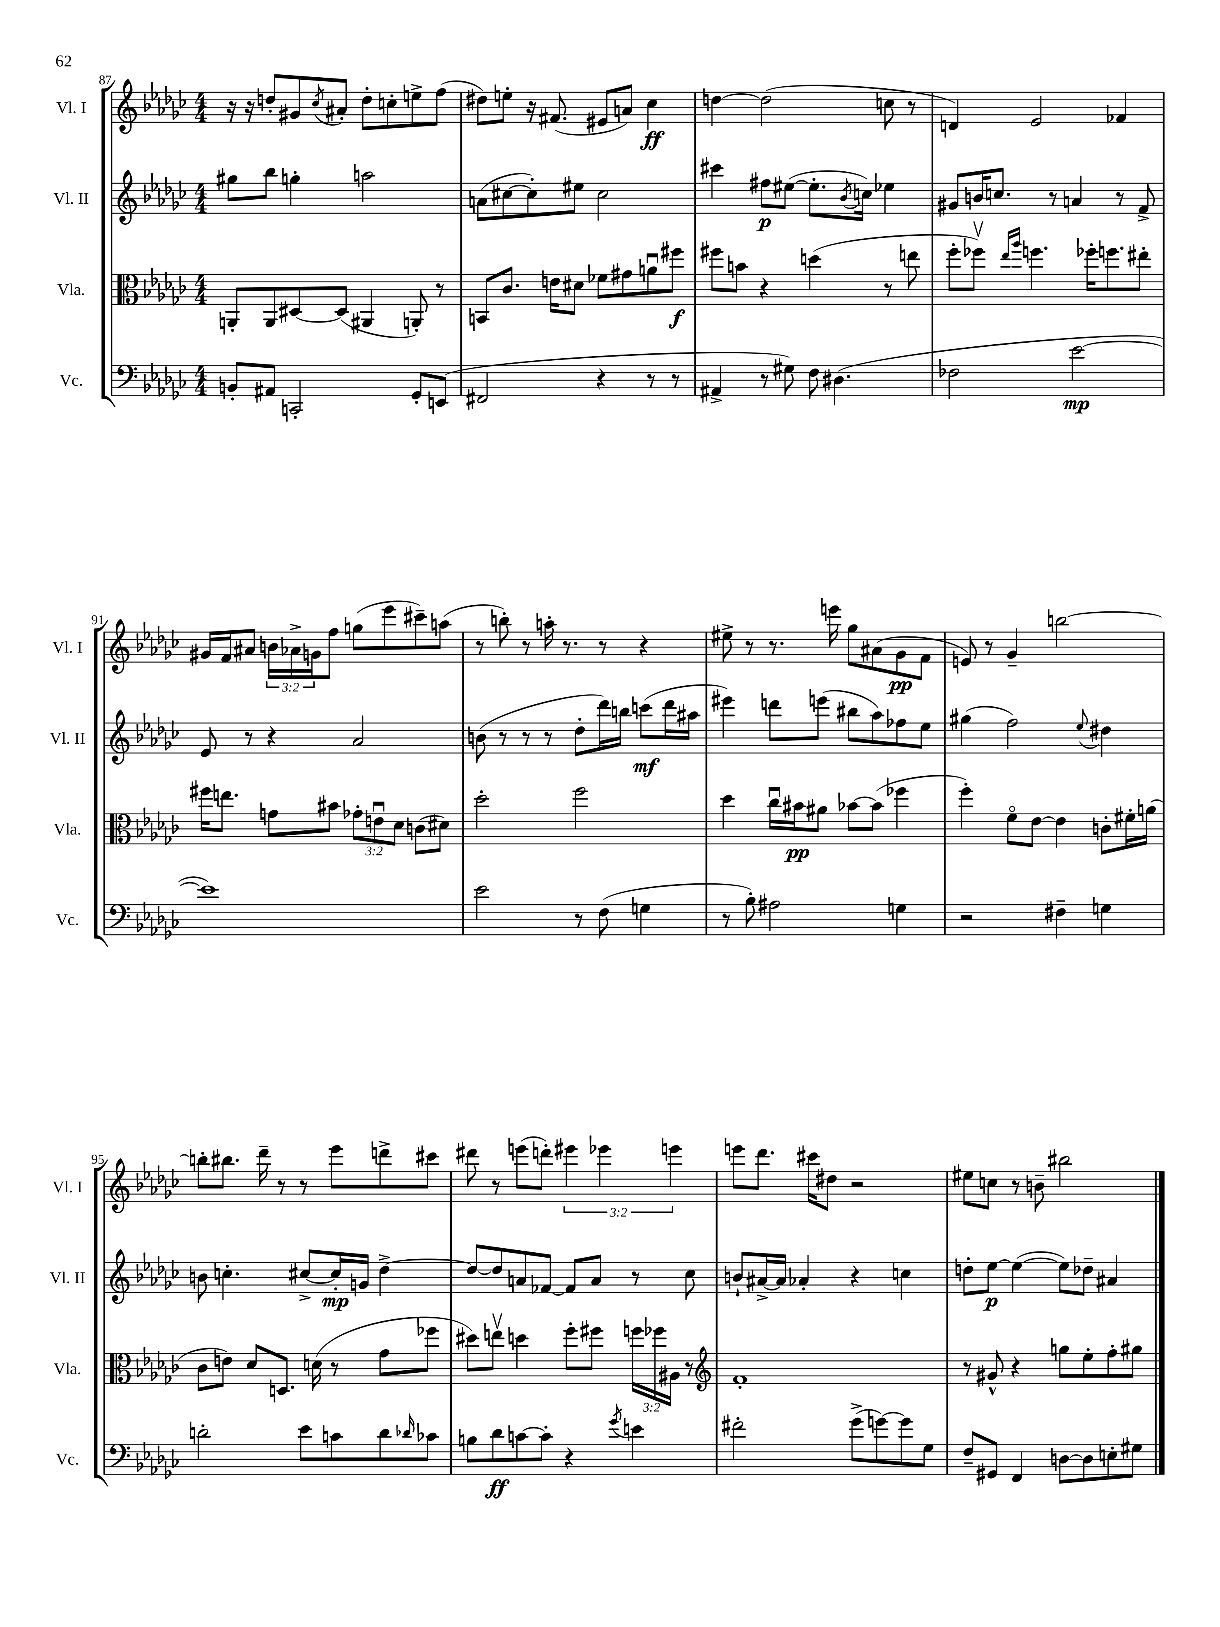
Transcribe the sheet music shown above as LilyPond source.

<<
\new StaffGroup <<
\new Staff = "s0" \with { instrumentName = "Vl. I" shortInstrumentName = "Vl. I" } {
    \clef treble \key ges \major \numericTimeSignature \time 4/4 \override Staff.TupletNumber.text = #tuplet-number::calc-fraction-text
    r16 r16 d''8-. gis'8 \acciaccatura { ces''8 } ais'8-. d''8-. c''8-. e''8-> f''8( |
    dis''8) e''8-. r16 fis'8.( eis'8 a'8) ces''4\ff |
    d''4~ d''2( c''8 r8 |
    d'4) ees'2 fes'4 |
    gis'16 f'16 ais'8 \tuplet 3/2 { b'16 aes'16-> g'16 } f''8 g''8( ees'''8 cis'''8--) a''8( |
    r8 b''8-.) r8 a''16-. r8. r8 r4 |
    eis''8-> r8 r8. e'''16 ges''8 ais'8( ges'8\pp f'8 |
    e'8) r8 ges'4-- b''2~ |
    b''8-. bis''8. des'''16-- r8 r8 ees'''8 d'''8-> cis'''8 |
    dis'''8 r8 e'''8( d'''8-.) \tuplet 3/2 { eis'''4 ees'''4 e'''4 } |
    e'''8 des'''8. cis'''16 dis''8 r2 |
    eis''8 c''8 r8 b'8-- bis''2 \bar "|." |
}
\new Staff = "s1" \with { instrumentName = "Vl. II" shortInstrumentName = "Vl. II" } {
    \clef treble \key ges \major \numericTimeSignature \time 4/4
    gis''8 bes''8 g''4-. a''2 |
    a'8( cis''8~ cis''8-.) eis''8 cis''2 |
    cis'''4 fis''8\p eis''8~( eis''8.-. \acciaccatura { bes'8 } c''16) ees''4 |
    gis'8 b'16 c''8. r8 a'4 r8 f'8-> |
    ees'8 r8 r4 aes'2 |
    b'8( r8 r8 r8 des''8-. des'''16) b''16 c'''8\mf( des'''16 ais''16 |
    eis'''4) d'''8 e'''8( bis''8 aes''8) fes''8 ees''8 |
    gis''4( f''2) \appoggiatura { ees''8 } dis''4 |
    b'8 c''4.-. cis''8~-> cis''16-.\mp g'16 des''4~-> |
    des''8~ des''8 a'8 fes'8~ fes'8 a'8 r8 ces''8 |
    b'8-! ais'16~-> ais'16 aes'4-. r4 c''4 |
    d''8-. ees''8~\p ees''4~( ees''8) des''8-- ais'4 \bar "|." |
}
\new Staff = "s2" \with { instrumentName = "Vla." shortInstrumentName = "Vla." } {
    \clef alto \key ges \major \numericTimeSignature \time 4/4 \override Staff.TupletNumber.text = #tuplet-number::calc-fraction-text
    a,8-. a,8 dis8~ dis8( ais,4 a,8-.) r8 |
    b,8 ces'8. e'16 dis'8 fes'8 gis'8 a'8\downbow fis''8\f |
    fis''8 b'8 r4 d''4( r8 e''8 |
    f''8-. fes''8\upbow) \grace { ees''16 aes''16 } f''4. fes''16-. f''8. eis''8-. |
    fis''16 e''8. g'8 bis'8 \tuplet 3/2 { ges'8-. e'8\downbow des'8 } c'8( dis'8) |
    des''2-. f''2 |
    des''4 ces''16\downbow bis'16\pp ais'8 bes'8~ bes'8( fes''4 |
    f''4-.) f'8\flageolet ees'8~ ees'4 c'8-. fis'16-. a'16( |
    ces'8 e'8) des'8 d8. d'16( r8 ges'8 fes''8 |
    dis''8) e''8\upbow d''4 f''8-. fis''8 \tuplet 3/2 { f''16 fes''16 ais16 } r8 |
    \clef treble f'1-. |
    r8 gis'8-^ r4 g''8 ees''8-. f''8-. gis''8 \bar "|." |
}
\new Staff = "s3" \with { instrumentName = "Vc." shortInstrumentName = "Vc." } {
    \clef bass \key ges \major \numericTimeSignature \time 4/4
    b,8-. ais,8 c,2-. ges,8-. e,8( |
    fis,2 r4 r8 r8 |
    ais,4-> r8 gis8) f8 dis4.( |
    fes2 ees'2~\mp |
    ees'1) |
    ees'2 r8 f8( g4 |
    r8 bes8-.) ais2 g4 |
    r2 fis4-- g4 |
    d'2-. ees'8 c'8 d'8 \grace { des'16 } ces'8 |
    b8 des'8\ff c'8~ c'8-. r4 \acciaccatura { ges'8 } e'4 |
    fis'2-. ges'8->( g'8~) g'8 ges8 |
    f8-- gis,8 f,4 d8~ d8 e8-. gis8 \bar "|." |
}
>>
>>
\layout { \context { \Score currentBarNumber = #87 } }
